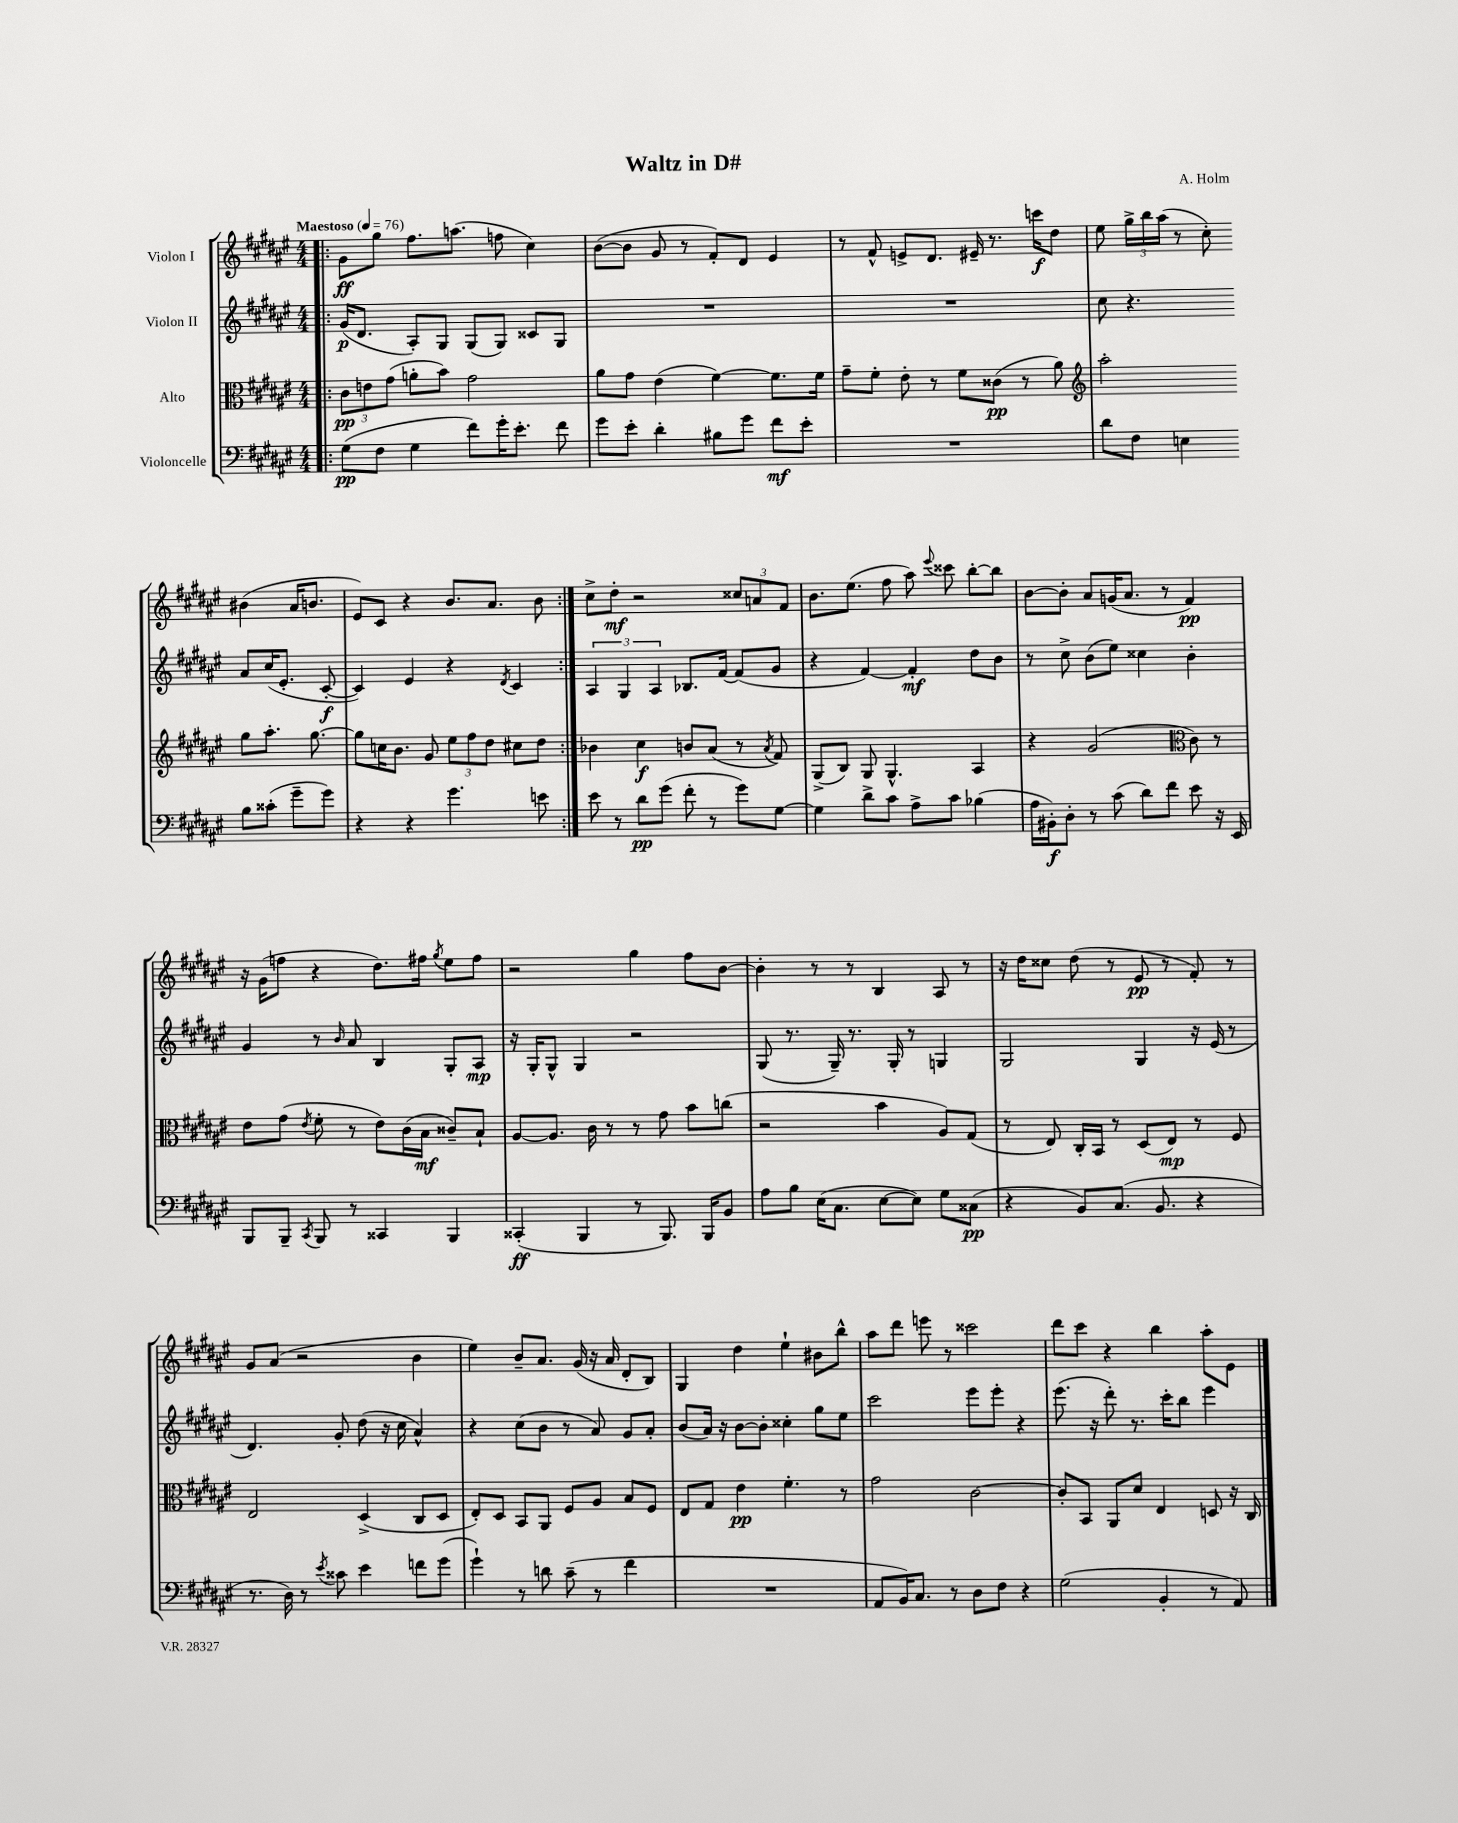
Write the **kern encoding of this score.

**kern	**dynam	**kern	**dynam	**kern	**dynam	**kern	**dynam
*part4	*part4	*part3	*part3	*part2	*part2	*part1	*part1
*staff4	*staff4	*staff3	*staff3	*staff2	*staff2	*staff1	*staff1
*I"Violoncelle	*	*I"Alto	*	*I"Violon II	*	*I"Violon I	*
*clefF4	*	*clefC3	*	*clefG2	*	*clefG2	*
*k[f#c#g#d#a#e#]	*	*k[f#c#g#d#a#e#]	*	*k[f#c#g#d#a#e#]	*	*k[f#c#g#d#a#e#]	*
*M4/4	*	*M4/4	*	*M4/4	*	*M4/4	*
*MM76	*	*MM76	*	*MM76	*	*MM76	*
=1!|:	=1!|:	=1!|:	=1!|:	=1!|:	=1!|:	=1!|:	=1!|:
!	!	!	!	!	!	!LO:TX:a:B:t=Maestoso	!
(8G#\L	pp	12c#\L	pp	(16g#/KL	p	8g#\L	ff
.	.	.	.	8.d#/J	.	.	.
.	.	12en\	.	.	.	.	.
8F#\J	.	.	.	.	.	8gg#\J	.
.	.	(12g#\J	.	.	.	.	.
4G#\	.	8an'\L	.	8A#'/L)	.	8.ff#\L	.
.	.	8b\J)	.	8G#/J	.	.	.
.	.	.	.	.	.	(8.aan\J	.
8f#\L)	.	2g#\	.	(8G#/L	.	.	.
16g#'\K	.	.	.	8G#/J)	.	8ffn\	.
8.e#'\J	.	.	.	.	.	.	.
.	.	.	.	8c##X/L	.	4cc#\)	.
8f#\	.	.	.	8G#/J	.	.	.
=2	=2	=2	=2	=2	=2	=2	=2
8g#\L	.	8a#\L	.	1r	.	([8b\L	.
8e#'\J	.	8g#\J	.	.	.	8b\J]	.
4d#'\	.	(4e#\	.	.	.	8g#/	.
.	.	.	.	.	.	8r	.
8B#X\L	.	[4f#\)	.	.	.	8f#'/L)	.
8g#\J	.	.	.	.	.	8d#/J	.
8f#\L	mf	8.f#\L]	.	.	.	4e#/	.
8e#'\J	.	.	.	.	.	.	.
.	.	16f#\Jk	.	.	.	.	.
=3	=3	=3	=3	=3	=3	=3	=3
1r	.	8g#~\L	.	1r	.	8r	.
.	.	8f#'\J	.	.	.	8f#^^/	.
.	.	8e#'\	.	.	.	8en^/L	.
.	.	8r	.	.	.	8.d#/J	.
.	.	8f#\L	.	.	.	.	.
.	.	.	.	.	.	16e#X~/	.
.	.	(8c##X\J	pp	.	.	8.r	.
.	.	8r	.	.	.	.	.
.	.	.	.	.	.	16cccn\KL	f
.	.	8a#\)	.	.	.	8dd#\J	.
=4	=4	=4	=4	=4	=4	=4	=4
*	*	*clefG2	*	*	*	*	*
8d#\L	.	2aa#'\	.	8cc#\	.	8ee#\	.
8F#\J	.	.	.	4.r	.	24gg#^\LL	.
.	.	.	.	.	.	24bb\	.
.	.	.	.	.	.	(24aa#\JJ	.
4En\	.	.	.	.	.	8r	.
.	.	.	.	.	.	8cc#'\)	.
8B\L	.	8gg#\L	.	8a#/L	.	(4b#X\	.
(8c##X'\J	.	8.aa#'\J	.	(16cc#/K	.	.	.
.	.	.	.	8.e#'/J	.	.	.
8g#~\L	.	.	.	.	.	16a#/KL	.
.	.	[8.gg#\	.	.	.	8.bn/J	.
8g#\J)	.	.	.	[8c#'/	f	.	.
!!LO:LB:g=z
=5	=5	=5	=5	=5	=5	=5	=5
4r	.	8gg#\L]	.	4c#/])	.	8e#/L)	.
.	.	16ccn\K	.	.	.	8c#/J	.
.	.	8.b\J	.	.	.	.	.
4r	.	.	.	4e#/	.	4r	.
.	.	8g#/	.	.	.	.	.
4.g#\	.	12ee#\L	.	4r	.	8.b/L	.
.	.	12ff#\	.	.	.	.	.
.	.	12dd#\J	.	.	.	.	.
.	.	.	.	.	.	8.a#/J	.
.	.	.	.	8qd#/	.	.	.
.	.	8cc#X\L	.	4c#/	.	.	.
8en\	.	8dd#\J	.	.	.	8b\	.
=6:|!	=6:|!	=6:|!	=6:|!	=6:|!	=6:|!	=6:|!	=6:|!
8e#\	.	4b-X\	.	6A#/	.	8cc#^\L	.
8r	.	.	.	.	.	8dd#'\J	mf
.	.	.	.	6G#/	.	.	.
8d#\L	pp	4cc#\	f	.	.	2r	.
.	.	.	.	6A#/	.	.	.
(8g#\J	.	.	.	.	.	.	.
8f#'\	.	8bn/L	.	8.B-X/L	.	.	.
8r	.	(8a#/J	.	.	.	.	.
.	.	.	.	[16f#/Jk	.	.	.
8g#\L)	.	8r	.	(8f#/L]	.	12cc##X/L	.
.	.	.	.	.	.	12an/	.
.	.	8qa#/	.	.	.	.	.
[8G#\J	.	8f#/)	.	8g#/J	.	.	.
.	.	.	.	.	.	12f#/J	.
=7	=7	=7	=7	=7	=7	=7	=7
4G#\]	.	(8G#^/L	.	4r	.	8.b\L	.
.	.	8B/J)	.	.	.	.	.
.	.	.	.	.	.	(8.ee#\J	.
8d#^\L	.	8G#/	.	[4f#/)	.	.	.
8c#\J	.	4.G#^^/	.	.	.	8ff#\	.
8A#^\L	.	.	.	4f#'/]	mf	8aa#\)	.
.	.	.	.	.	.	8qqeee#/	.
8c#\J	.	.	.	.	.	8ccc##X\	.
(4B-X\	.	4A#/	.	8dd#\L	.	[8bb'\L	.
.	.	.	.	8b\J	.	8bb\J]	.
=8	=8	=8	=8	=8	=8	=8	=8
16A#\LL	.	4r	.	8r	.	[8b\L	.
16BB#X'\J)	f	.	.	.	.	.	.
8D#'\J	.	.	.	8cc#^\	.	8b'\J]	.
8r	.	(2g#/	.	(8b\L	.	8a#/L	.
(8c#\	.	.	.	8ee#\J)	.	(16gn/K	.
.	.	.	.	.	.	8.a#/J	.
8d#\L)	.	.	.	4cc##X\	.	.	.
8f#\J	.	.	.	.	.	8r	.
*	*	*clefC3	*	*	*	*	*
8e#\	.	8c#\)	.	4b'\	.	4f#/)	pp
16r	.	8r	.	.	.	.	.
16EE#/	.	.	.	.	.	.	.
!!LO:LB:g=z
=9	=9	=9	=9	=9	=9	=9	=9
8BBB/L	.	8e#\L	.	4g#/	.	16r	.
.	.	.	.	.	.	(16g#\KL	.
8BBB~/J	.	(8g#\J	.	.	.	8ffn\J	.
8qCC#/	.	8qe#/	.	.	.	.	.
8BBB/	.	8f#'\	.	8r	.	4r	.
.	.	.	.	16qqb/	.	.	.
8r	.	8r	.	8a#/	.	.	.
4CC##X/	.	8e#\L)	.	4B/	.	8.dd#\L)	.
.	.	(16c#\L	.	.	.	.	.
.	.	16B\JJ	mf	.	.	16ff#X\Jk	.
.	.	.	.	.	.	8qgg#/	.
4BBB/	.	8c##X~/L)	.	8G#'/L	.	8ee#\L	.
.	.	8B`/J	.	8A#/J	mp	8ff#\J	.
=10	=10	=10	=10	=10	=10	=10	=10
(4CC##X'/	ff	[8A#/L	.	16r	.	2r	.
.	.	.	.	16G#'/KL	.	.	.
.	.	8.A#/J]	.	8G#^^/J	.	.	.
4BBB/	.	.	.	4G#/	.	.	.
.	.	16c#\	.	.	.	.	.
.	.	8r	.	.	.	.	.
8r	.	8r	.	2r	.	4gg#\	.
8.BBB/)	.	8g#\	.	.	.	.	.
.	.	8b\L	.	.	.	8ff#\L	.
16BBB/KL	.	.	.	.	.	.	.
8BB/J	.	(8ccn\J	.	.	.	[8b\J	.
=11	=11	=11	=11	=11	=11	=11	=11
8A#\L	.	2r	.	(8G#/	.	4b'\]	.
8B\J	.	.	.	8.r	.	.	.
(16E#\KL	.	.	.	.	.	8r	.
8.C#\J	.	.	.	16G#~/)	.	.	.
.	.	.	.	8.r	.	8r	.
[8E#\L	.	4b\	.	.	.	4B/	.
.	.	.	.	16G#'/	.	.	.
8E#\J])	.	.	.	8r	.	.	.
8G#\L	.	8A#/L)	.	4Gn/	.	8A#/	.
(8C##X\J	pp	(8G#/J	.	.	.	8r	.
=12	=12	=12	=12	=12	=12	=12	=12
4r	.	8r	.	2G#/	.	16r	.
.	.	.	.	.	.	16dd#\KL	.
.	.	8E#/)	.	.	.	8cc##X\J	.
8BB/L)	.	16C#'/LL	.	.	.	(8dd#\	.
.	.	16BB/JJ	.	.	.	.	.
(8.C#/J	.	8r	.	.	.	8r	.
.	.	(8D#/L	.	4G#/	.	8e#/	pp
8.BB/	.	.	.	.	.	.	.
.	.	8E#/J)	mp	.	.	8r	.
4r	.	8r	.	16r	.	8f#'/)	.
.	.	.	.	(16e#/	.	.	.
.	.	8F#/	.	8r	.	8r	.
!!LO:LB:g=z
=13	=13	=13	=13	=13	=13	=13	=13
8.r	.	2E#/	.	4.d#/)	.	8g#/L	.
.	.	.	.	.	.	(8a#/J	.
16D#\)	.	.	.	.	.	.	.
8r	.	.	.	.	.	2r	.
8qe#/	.	.	.	.	.	.	.
8c##X\	.	.	.	8g#'/	.	.	.
4e#\	.	(4D#^/	.	(8dd#\	.	.	.
.	.	.	.	16r	.	.	.
.	.	.	.	16cc#\	.	.	.
8fn\L	.	8C#/L	.	4a#^^/)	.	4b\	.
(8g#\J	.	8D#/J	.	.	.	.	.
=14	=14	=14	=14	=14	=14	=14	=14
4g#`\)	.	8E#'/L)	.	4r	.	4ee#\)	.
.	.	8D#/J	.	.	.	.	.
8r	.	8BB/L	.	(8cc#\L	.	8b~/L	.
8dn\	.	8AA#/J	.	8b\J	.	8.a#/J	.
(8c#~\	.	8F#/L	.	8r	.	.	.
.	.	.	.	.	.	(16g#/	.
8r	.	8A#/J	.	8a#/)	.	16r	.
.	.	.	.	.	.	16a#/	.
4f#\	.	8B/L	.	8g#/L	.	8d#'/L	.
.	.	8F#/J	.	8a#'/J	.	8B/J)	.
=15	=15	=15	=15	=15	=15	=15	=15
1r	.	8E#/L	.	(8b/L	.	4G#/	.
.	.	8G#/J	.	16a#/Jk)	.	.	.
.	.	.	.	16r	.	.	.
.	.	4e#\	pp	[8b\L	.	4dd#\	.
.	.	.	.	8b'\J]	.	.	.
.	.	4.f#'\	.	4cc##X'\	.	4ee#`\	.
.	.	.	.	8gg#\L	.	8b#X\L	.
.	.	8r	.	8ee#\J	.	8bb^^\J	.
=16	=16	=16	=16	=16	=16	=16	=16
8AA#/L	.	2g#\	.	2ccc#\	.	8aa#\L	.
16BB/K)	.	.	.	.	.	8ddd#\J	.
8.C#/J	.	.	.	.	.	.	.
.	.	.	.	.	.	8eeen\	.
8r	.	.	.	.	.	8r	.
8D#\L	.	[2c#\	.	8eee#\L	.	2ccc##X\	.
8F#\J	.	.	.	8eee#'\J	.	.	.
4r	.	.	.	4r	.	.	.
=17	=17	=17	=17	=17	=17	=17	=17
(2G#\	.	8c#'/L]	.	(8.eee#\	.	8ddd#\L	.
.	.	8BB/J	.	.	.	8ccc#\J	.
.	.	.	.	16r	.	.	.
.	.	8AA#/L	.	8ddd#'\)	.	4r	.
.	.	8d#/J	.	8.r	.	.	.
4BB'/	.	4E#/	.	.	.	4bb\	.
.	.	.	.	16ccc#'\KL	.	.	.
.	.	.	.	8bb\J	.	.	.
8r	.	8Dn/	.	4eee#\	.	8aa#'\L	.
8AA#/)	.	16r	.	.	.	8e#\J	.
.	.	16C#/	.	.	.	.	.
==	==	==	==	==	==	==	==
*-	*-	*-	*-	*-	*-	*-	*-
